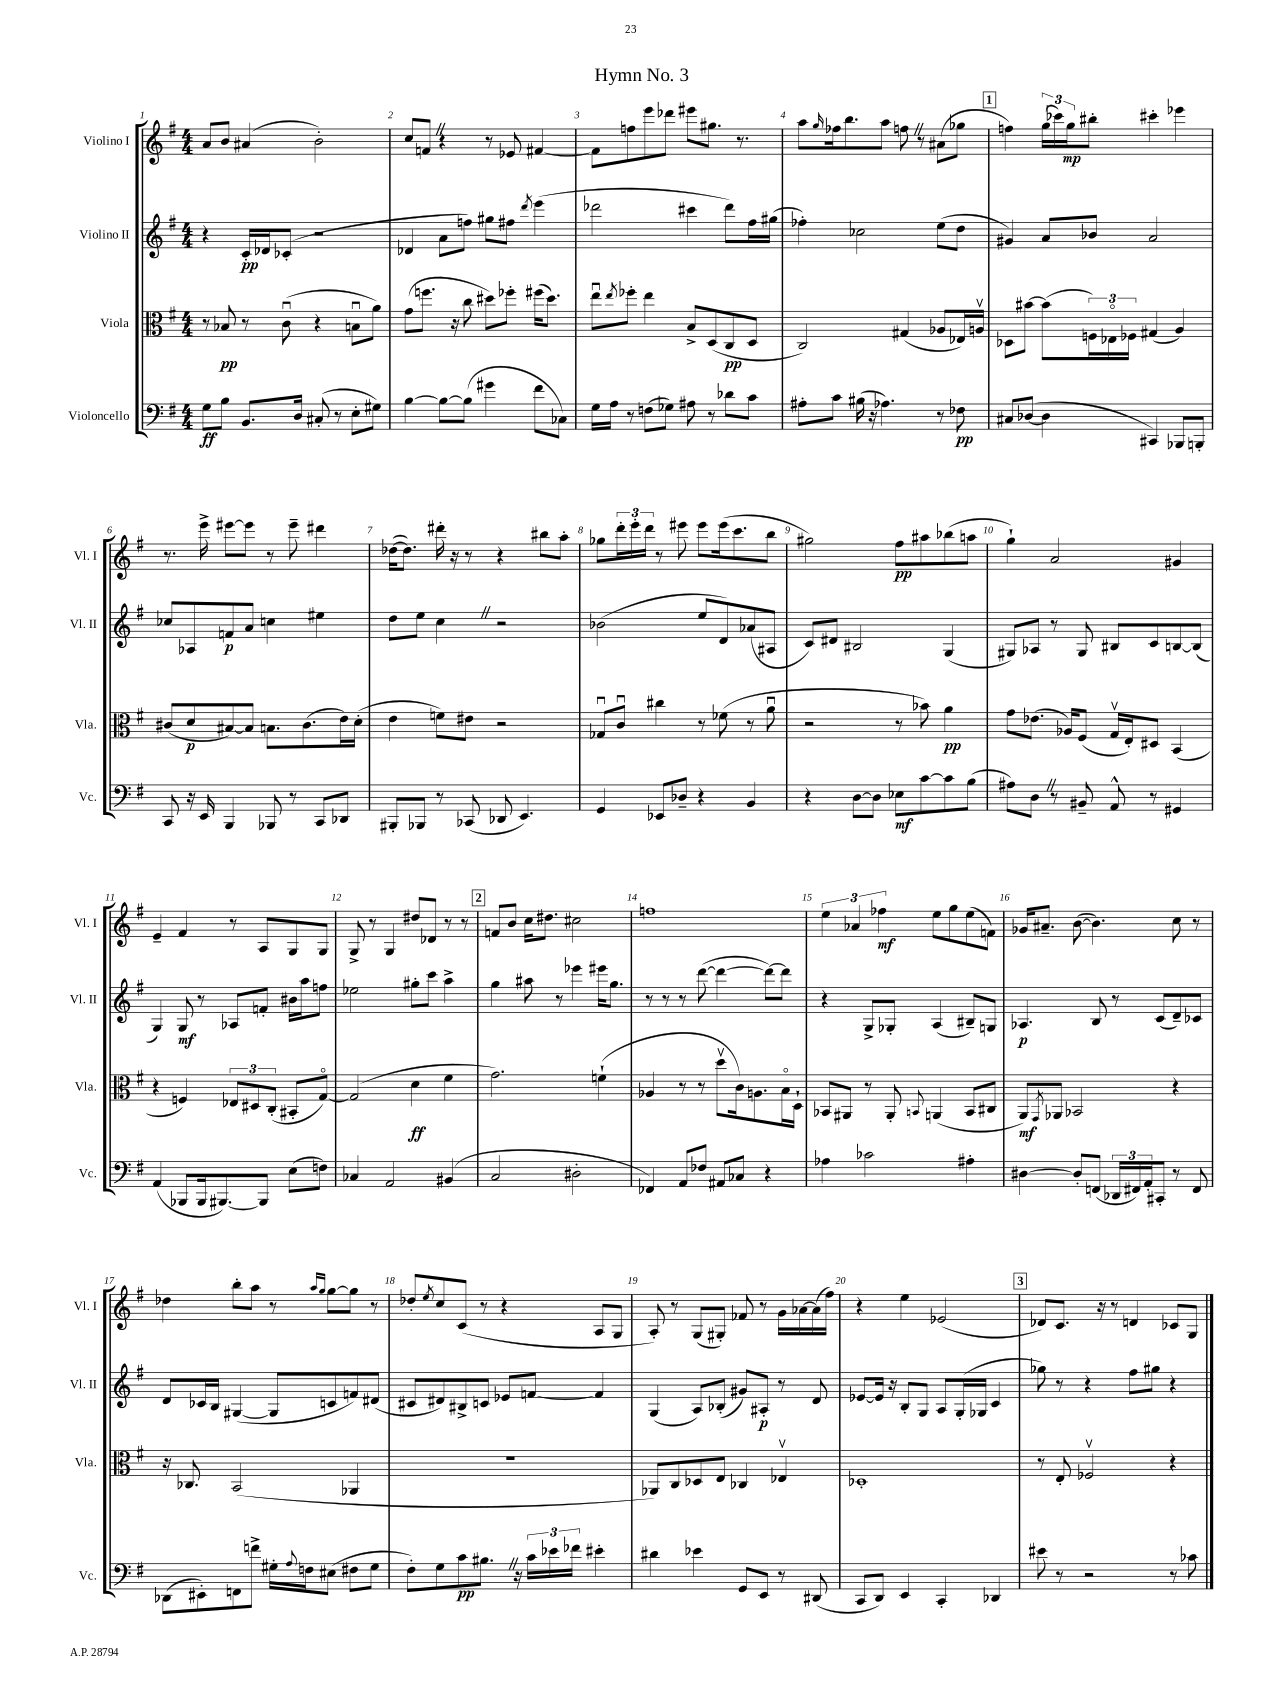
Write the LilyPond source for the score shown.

\header { title = "Hymn No. 3" }
<<
\new StaffGroup <<
\new Staff = "s0" \with { instrumentName = "Violino I" shortInstrumentName = "Vl. I" } {
    \clef treble \key g \major \numericTimeSignature \time 4/4
    a'8 b'8 ais'4( b'2-.) |
    c''8 f'8 \once \override BreathingSign.text = \markup { \musicglyph "scripts.caesura.straight" } \breathe r4 r8 ees'8 fis'4~ |
    fis'8 f''8 e'''8 des'''8 eis'''8 gis''8. r8. |
    a''8 \grace { g''16 } fes''16 b''8. a''8 f''8 \once \override BreathingSign.text = \markup { \musicglyph "scripts.caesura.straight" } \breathe r8 ais'8( ges''8 |
    \mark \markup { \box "1" } f''4) \tuplet 3/2 { g''16( ces'''16) g''16\mp } bis''8-. cis'''4-. ees'''4 |
    r8. e'''16-> eis'''8~ eis'''8 r8 eis'''8-- dis'''4 |
    des''16~( des''8.) dis'''16-. r16 r8 r4 bis''8 a''8-. |
    ges''8 \tuplet 3/2 { d'''16-. e'''16-. d'''16 } r8 eis'''8 eis'''8 eis'''16( c'''8. b''8 |
    gis''2) fis''8\pp ais''8 bes''8( a''8 |
    g''4-!) a'2 gis'4 |
    e'4-- fis'4 r8 a8 g8 g8 |
    g8-> r8 g4 dis''8 des'8 r8 r8 |
    \mark \markup { \box "2" } f'8 b'8 c''16 dis''8. cis''2 |
    f''1 |
    \tuplet 3/2 { e''4 aes'4 fes''4\mf } e''8 g''8 e''8( f'8) |
    ges'16 ais'8.-- b'8~( b'4.) c''8 r8 |
    des''4 b''8-. a''8 r8 \grace { a''16 g''16 } g''8~ g''8 r8 |
    des''8-. \acciaccatura { e''8 } c''8 c'8( r8 r4 a8 g8 |
    a8-.) r8 g8( gis8-.) fes'8 r8 g'16 aes'16~ aes'16( fis''16) |
    r4 e''4 ees'2( |
    \mark \markup { \box "3" } des'8) c'8. r16 r8 d'4 ces'8 g8 \bar "|." |
}
\new Staff = "s1" \with { instrumentName = "Violino II" shortInstrumentName = "Vl. II" } {
    \clef treble \key g \major \numericTimeSignature \time 4/4
    r4 c'16-.\pp des'16 ces'8-.( r2 |
    des'4 a'8 f''8) gis''8 fis''8 \acciaccatura { d'''8 } e'''4( |
    des'''2 cis'''4 des'''8) fis''16 gis''16( |
    fes''4-.) ces''2 e''8( d''8 |
    \mark \markup { \box "1" } gis'4) a'8 bes'8 a'2 |
    ces''8 aes8 f'8\p a'8 c''4 eis''4 |
    d''8 e''8 c''4 \once \override BreathingSign.text = \markup { \musicglyph "scripts.caesura.straight" } \breathe r2 |
    bes'2( e''8 d'8) aes'8( ais8 |
    c'8) dis'8 bis2 g4( |
    gis8) aes8 r8 gis8 bis8 c'8 b8~ b8( |
    g4) g8\mf r8 aes8 f'8-. bis'16 a''16 f''8 |
    ees''2 gis''8-. c'''8 a''4-> |
    \mark \markup { \box "2" } g''4 ais''8 r8 ees'''4 eis'''16 g''8. |
    r8 r8 r8 d'''8~( d'''4~ d'''8~) d'''8 |
    r4 g8-> ges8-. a4( bis8--) g8 |
    aes4.\p b8 r8 c'8( d'8--) ces'8 |
    d'8 ces'16 b16 gis4~( gis8 c'8 f'8) dis'8( |
    cis'8 dis'8) bis8-> c'8 ees'8 f'8~ f'4 |
    g4( a8) bes8-.( gis'8) ais8-.\p r8 d'8 |
    ees'8~ ees'16 r16 b8-. g8 a8 g16-.( ges16 c'4 |
    \mark \markup { \box "3" } ges''8) r8 r4 fis''8 gis''8 r4 \bar "|." |
}
\new Staff = "s2" \with { instrumentName = "Viola" shortInstrumentName = "Vla." } {
    \clef alto \key g \major \numericTimeSignature \time 4/4
    r8 bes8\pp r8 c'8\downbow( r4 b8\downbow a'8) |
    g'8( f''8. r16 c''8 dis''8) fes''8-. fis''16( dis''8.) |
    e''8\downbow \acciaccatura { e''8 } fes''8-. e''4 b8-> d8( c8\pp d8 |
    c2) gis4( aes8 ees16) a16\upbow |
    \mark \markup { \box "1" } des8 bis'8~ bis'8( \tuplet 3/2 { f16) ees16\flageolet fes16 } gis4( a4) |
    cis'8( d'8\p bis8~) bis8 b8. cis'8.( e'16) d'16-.( |
    e'4 f'8) eis'8 r2 |
    ges8\downbow c'8\downbow cis''4 r8 fes'8( r8 a'8\downbow |
    r2 r8 bes'8) a'4\pp |
    g'8 ees'8.( aes16) fis8( g16\upbow e16-.) dis8 b,4( |
    r4 f4) \tuplet 3/2 { ees8 dis8 c8-.( } bis,8-. g8~\flageolet) |
    g2( d'4\ff fis'4 |
    \mark \markup { \box "2" } g'2.) f'4-!( |
    aes4 r8 r8 d''8\upbow c'16) a8. b16\flageolet d16-! |
    bes,8 ais,8 r8 ais,8-. \appoggiatura { b,8 } a,4( b,8 cis8 |
    a,8\mf) \acciaccatura { g,8 } aes,8 bes,2 r4 |
    r16 ces8. b,2( aes,4 |
    R1 |
    aes,8) c8 des8 e8 ces4 ees4\upbow |
    des1-. |
    \mark \markup { \box "3" } r8 e8-. fes2\upbow r4 \bar "|." |
}
\new Staff = "s3" \with { instrumentName = "Violoncello" shortInstrumentName = "Vc." } {
    \clef bass \key g \major \numericTimeSignature \time 4/4
    g8\ff b8 b,8. d16 cis8-.( r8 e8-. gis8) |
    b4~ b8~ b8( gis'4 fis'8 ces8) |
    g16 a16 r8 f8( ges8) ais8 r8 des'8 c'8 |
    ais8-. c'8 bis16( r16 aes4.) r8 fes8\pp |
    \mark \markup { \box "1" } cis8 des8~( des4 cis,4) bes,,8 b,,8-. |
    c,8 r16 e,16 b,,4 bes,,8 r8 c,8 des,8 |
    bis,,8-. bes,,8 r8 ces,8( des,8 e,4.) |
    g,4 ees,8 des8-- r4 b,4 |
    r4 d8~ d8 ees8\mf c'8~ c'8 b8( |
    ais8) d8 \once \override BreathingSign.text = \markup { \musicglyph "scripts.caesura.straight" } \breathe r8 bis,8-- a,8-^ r8 gis,4 |
    a,4( bes,,8 bes,,16 bis,,8.~) bis,,8 e8( f8) |
    ces4 a,2 bis,4( |
    \mark \markup { \box "2" } c2 dis2-. |
    fes,4) a,8 fes8 ais,8 ces8 r4 |
    aes4 ces'2 ais4-. |
    dis4~ dis8-. f,8( \tuplet 3/2 { des,16 fis,16) a,16-. } cis,8-. r8 fis,8 |
    des,8( eis,8-.) f,8 f'8-> gis16-. \appoggiatura { a8 } f16 eis8( fis8 gis8 |
    fis8-.) g8 c'8\pp bis8. \once \override BreathingSign.text = \markup { \musicglyph "scripts.caesura.straight" } \breathe r16 \tuplet 3/2 { c'16 ees'16 fes'16 } eis'4-. |
    dis'4 ees'4 g,8 e,8 r8 dis,8( |
    c,8 d,8) e,4 c,4-. des,4 |
    \mark \markup { \box "3" } eis'8 r8 r2 r8 ces'8 \bar "|." |
}
>>
>>
\layout { \context { \Score \override BarNumber.break-visibility = ##(#f #t #t) barNumberVisibility = #all-bar-numbers-visible } }
